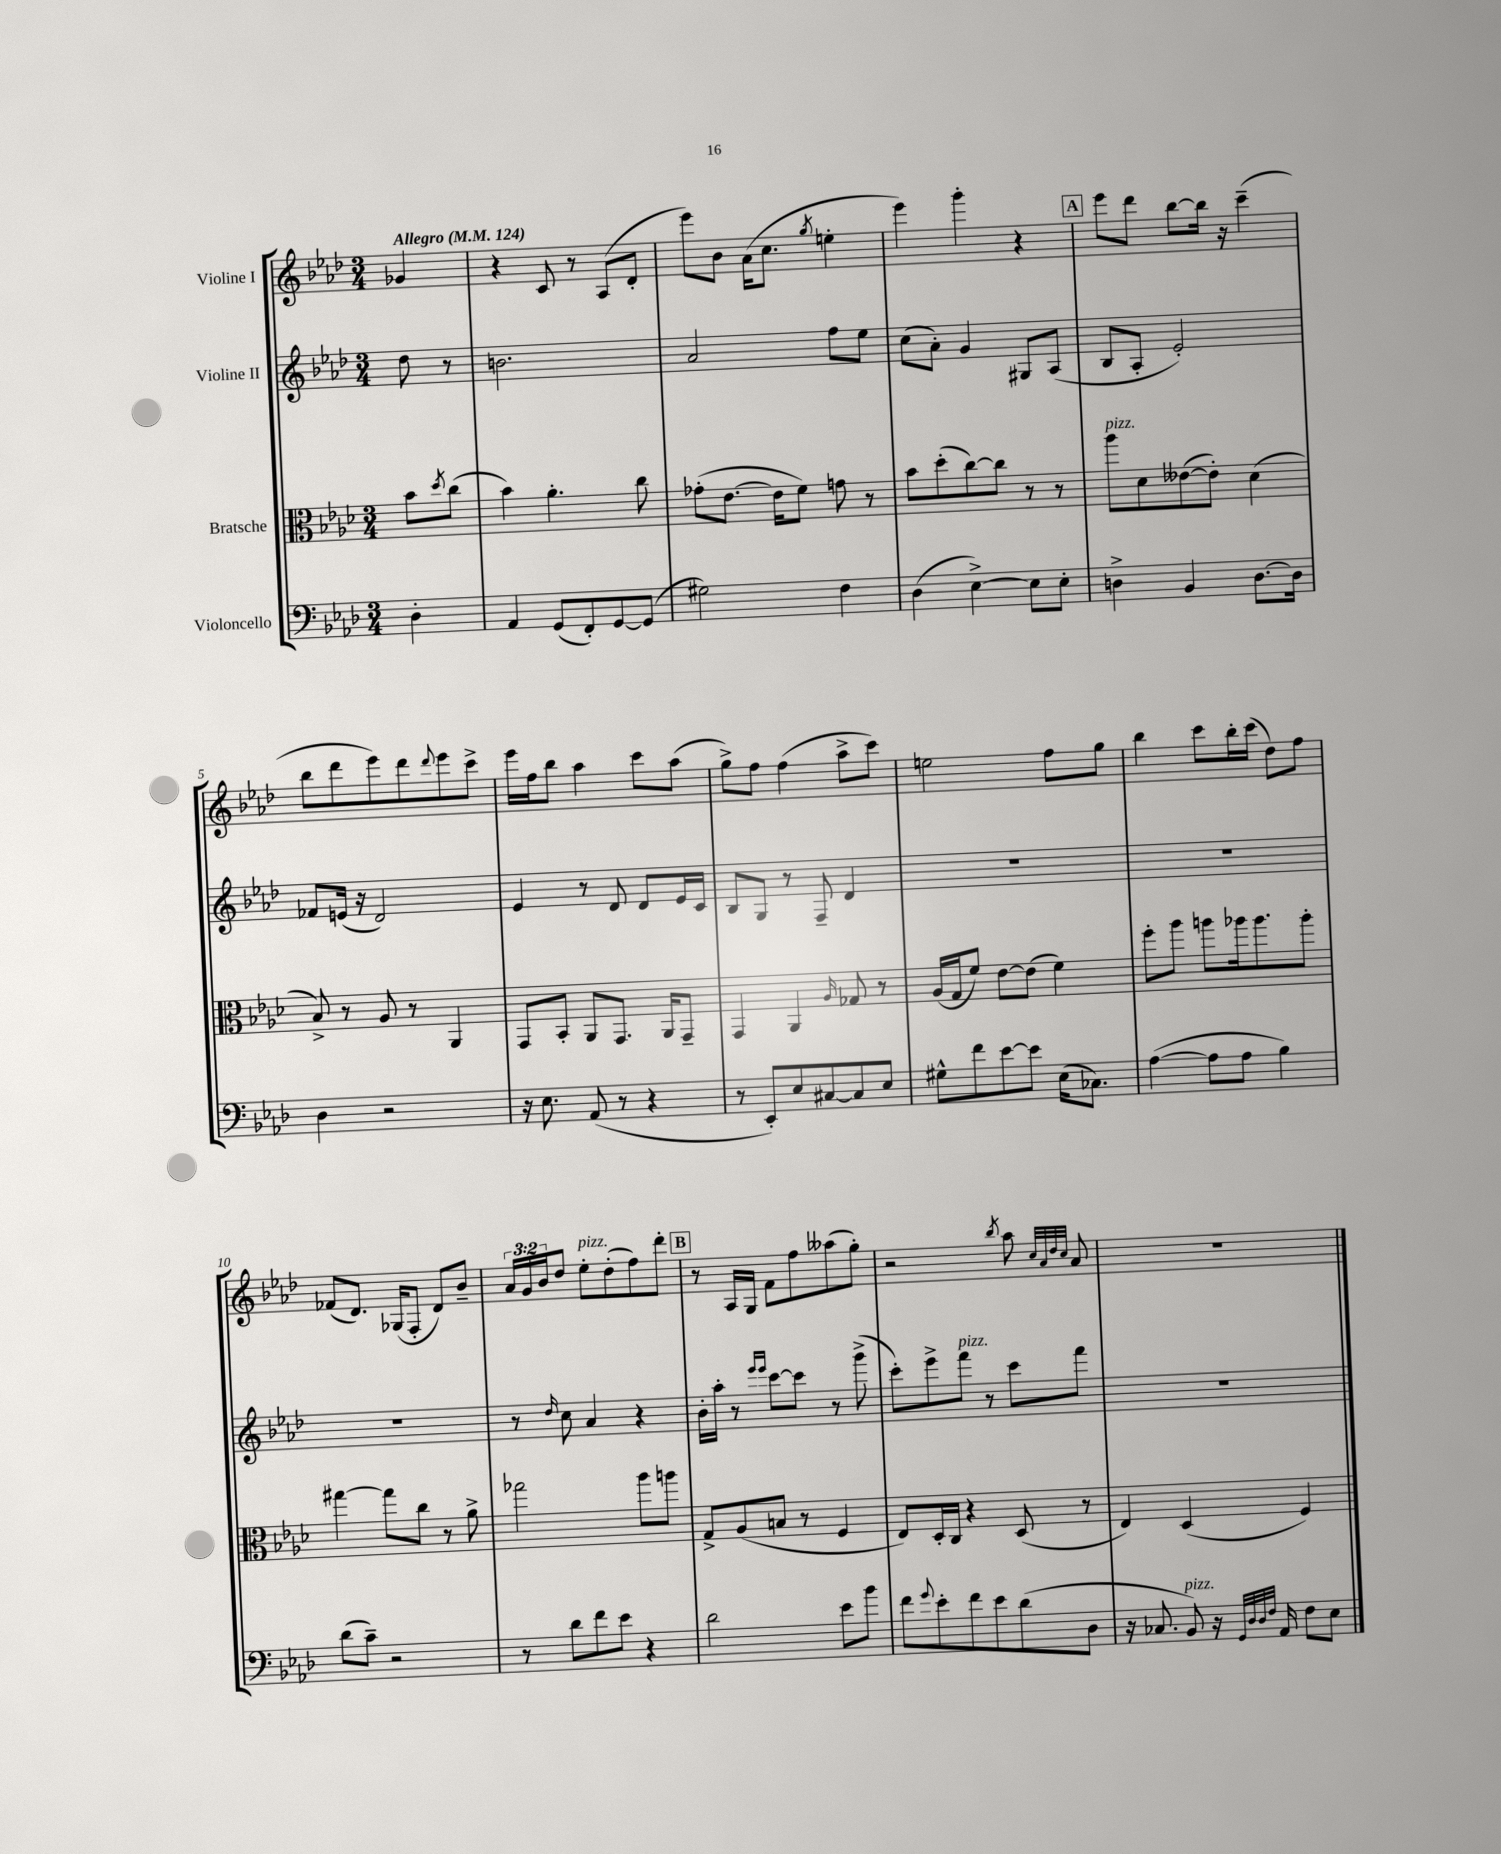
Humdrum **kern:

**kern	**kern	**kern	**kern
*part4	*part3	*part2	*part1
*staff4	*staff3	*staff2	*staff1
*I"Violoncello	*I"Bratsche	*I"Violine II	*I"Violine I
*clefF4	*clefC3	*clefG2	*clefG2
*k[b-e-a-d-]	*k[b-e-a-d-]	*k[b-e-a-d-]	*k[b-e-a-d-]
*M3/4	*M3/4	*M3/4	*M3/4
*MM124	*MM124	*MM124	*MM124
=	=	=	=
!	!	!	!LO:TX:a:B:t=Allegro
4D-'\	8b-\L	8dd-\	4g-X/
.	8qdd-/	.	.
.	(8cc\J	8r	.
=1	=1	=1	=1
4AA-/	4b-\)	2.bn\	4r
(8GG/L	4.a-'\	.	8c/
8FF'/)	.	.	8r
[8GG/	.	.	(8A-/L
(8GG/J]	8cc\	.	8d-'/J
=2	=2	=2	=2
2G#X\)	(8g-X'\L	2a-/	8eee-\L)
.	[8.e-\J	.	8b-\J
.	.	.	(16a-\KL
.	16e-\KL]	.	8.cc\J
.	8f\J)	.	.
.	.	.	8qgg/
4F\	8gn\	8ff\L	4een'\
.	8r	8ee-\J	.
=3	=3	=3	=3
(4D-\	8b-\L	(8cc\L	4eee-\)
.	(8dd-'\	8a-'\J)	.
[4E-^\)	[8cc\)	4g/	4ggg'\
.	8cc\J]	.	.
8E-\L]	8r	8G#X/L	4r
8E-'\J	8r	(8A-/J	.
!!LO:REH:place=s1:t=A
=4	=4	=4	=4
!	!LO:TX:a:i:t=pizz.	!	!
4Dn^\	8aa-\L	8B-/L	8eee-\L
.	8d-\	8A-'/J	8ddd-\J
4BB-/	([8e--X\	2e-'/)	[8bb-\L
.	8e--'\J])	.	16bb-\Jk]
.	.	.	16r
[8.D\L	(4d-\	.	(4ccc~\
16D\Jk]	.	.	.
!!LO:LB:g=z
=5	=5	=5	=5
4D-\	8B-^/)	8f-X/L	8bb-\L
.	8r	(16en/Jk	8ddd-\
.	.	16r	.
2r	8A-/	2d-/)	8eee-\)
.	8r	.	8ddd-\
.	.	.	8qqddd-/
.	4AA-/	.	8eee-\
.	.	.	8ccc^\J
=6	=6	=6	=6
16r	8GG/L	4e-/	16eee-\LL
8.E-\	.	.	16ff\J
.	8BB-'/J	.	8bb-\J
(8AA-/	8AA-/L	8r	4aa-\
8r	8.GG/J	8d-/	.
4r	.	8d-/L	8ccc\L
.	16AA-/KL	.	.
.	8GG~/J	16e-/L	(8aa-\J
.	.	16c/JJ	.
=7	=7	=7	=7
8r	4GG/	8B-/L	8gg^\L)
8EE-'/L)	.	8G/J	8ff\J
8E-/	4AA-/	8r	(4ff\
[8C#X/	.	8F~/	.
.	16qqA-/	.	.
8C#/]	8G-X/	4d-/	8aa-^\L
8E-/J	8r	.	8ccc\J)
=8	=8	=8	=8
8G#X^^\L	(16A-/LL	2.r	2een\
.	16G/J	.	.
8f\	8f/J)	.	.
[8e-\	[8e-\L	.	.
8e-\J]	(8e-\J]	.	.
(16E-\KL	4f\)	.	8ff\L
8.C-X\J)	.	.	.
.	.	.	8gg\J
=9	=9	=9	=9
([4A-\	8ff'\L	2.r	4bb-\
.	8aa-\J	.	.
8A-\L]	8aan\L	.	8ccc\L
8A-\J	16aa-X\k	.	16bb-'\L
.	8.aa-\	.	(16ccc\JJ
4B-\)	.	.	8dd-\L)
.	8aa-'\J	.	8ff\J
!!LO:LB:g=z
=10	=10	=10	=10
(8d-\L	[4gg#X\	2.r	(8f-X/L
8c~\J)	.	.	8.d-/J)
2r	8gg#\L]	.	.
.	.	.	(16G-X/KL
.	8cc\J	.	8F'/J
.	8r	.	8d-/L)
.	8a-^\	.	8b-~/J
=11	=11	=11	=11
8r	2gg-X\	8r	24a-/LL
.	.	.	24g/
.	.	.	24b-/J
.	.	16qqdd-/	.
8d-\L	.	8cc\	8dd-/J
!	!	!	!LO:TX:a:i:t=pizz.
8f\	.	4a-/	8ee-'\L
8e-\J	.	.	(8dd-'\
4r	8aa-\L	4r	8ff\)
.	8aan\J	.	8ddd-'\J
!!LO:REH:place=s1:t=B
=12	=12	=12	=12
2d-\	8G^/L	16b-'\LL	8r
.	.	16aa-'\JJ	.
.	(8A-/	8r	16A-/LL
.	.	.	16G/JJ
.	.	16qqeee-/LL	.
.	.	16qqeee-/JJ	.
.	8Bn/J	[8ccc\L	8f\L
.	8r	8ccc\J]	8ff\
8e-\L	4F/	8r	(8aa--X\
8b-\J	.	(8ggg^\	8gg'\J)
=13	=13	=13	=13
8f\L	8E-/L)	8ccc'\L)	2r
8qqg/	.	.	.
8e-'\	16D-'/L	8eee-^\	.
.	16C/JJ	.	.
!	!	!LO:TX:a:i:t=pizz.	!
8f\	4r	8fff\J	.
8e-\	.	8r	.
.	.	.	8qbb-/
(8d-\	(8D-/	8ccc\L	8aa-\
.	.	.	32qqcc/LLL
.	.	.	32qqa-/
.	.	.	32qqdd-/
.	.	.	32qqcc/JJJ
8D-\J	8r	8fff\J	8a-/
=14	=14	=14	=14
16r	4E-/)	2.r	2.r
8.C-X/	.	.	.
!LO:TX:a:i:t=pizz.	!	!	!
8BB-/)	(4D-/	.	.
16r	.	.	.
32qqGG/LLL	.	.	.
32qqD-/	.	.	.
32qqD-/	.	.	.
32qqF/JJJ	.	.	.
16AA-/	.	.	.
8F\L	4F/)	.	.
8E-\J	.	.	.
==	==	==	==
*-	*-	*-	*-
